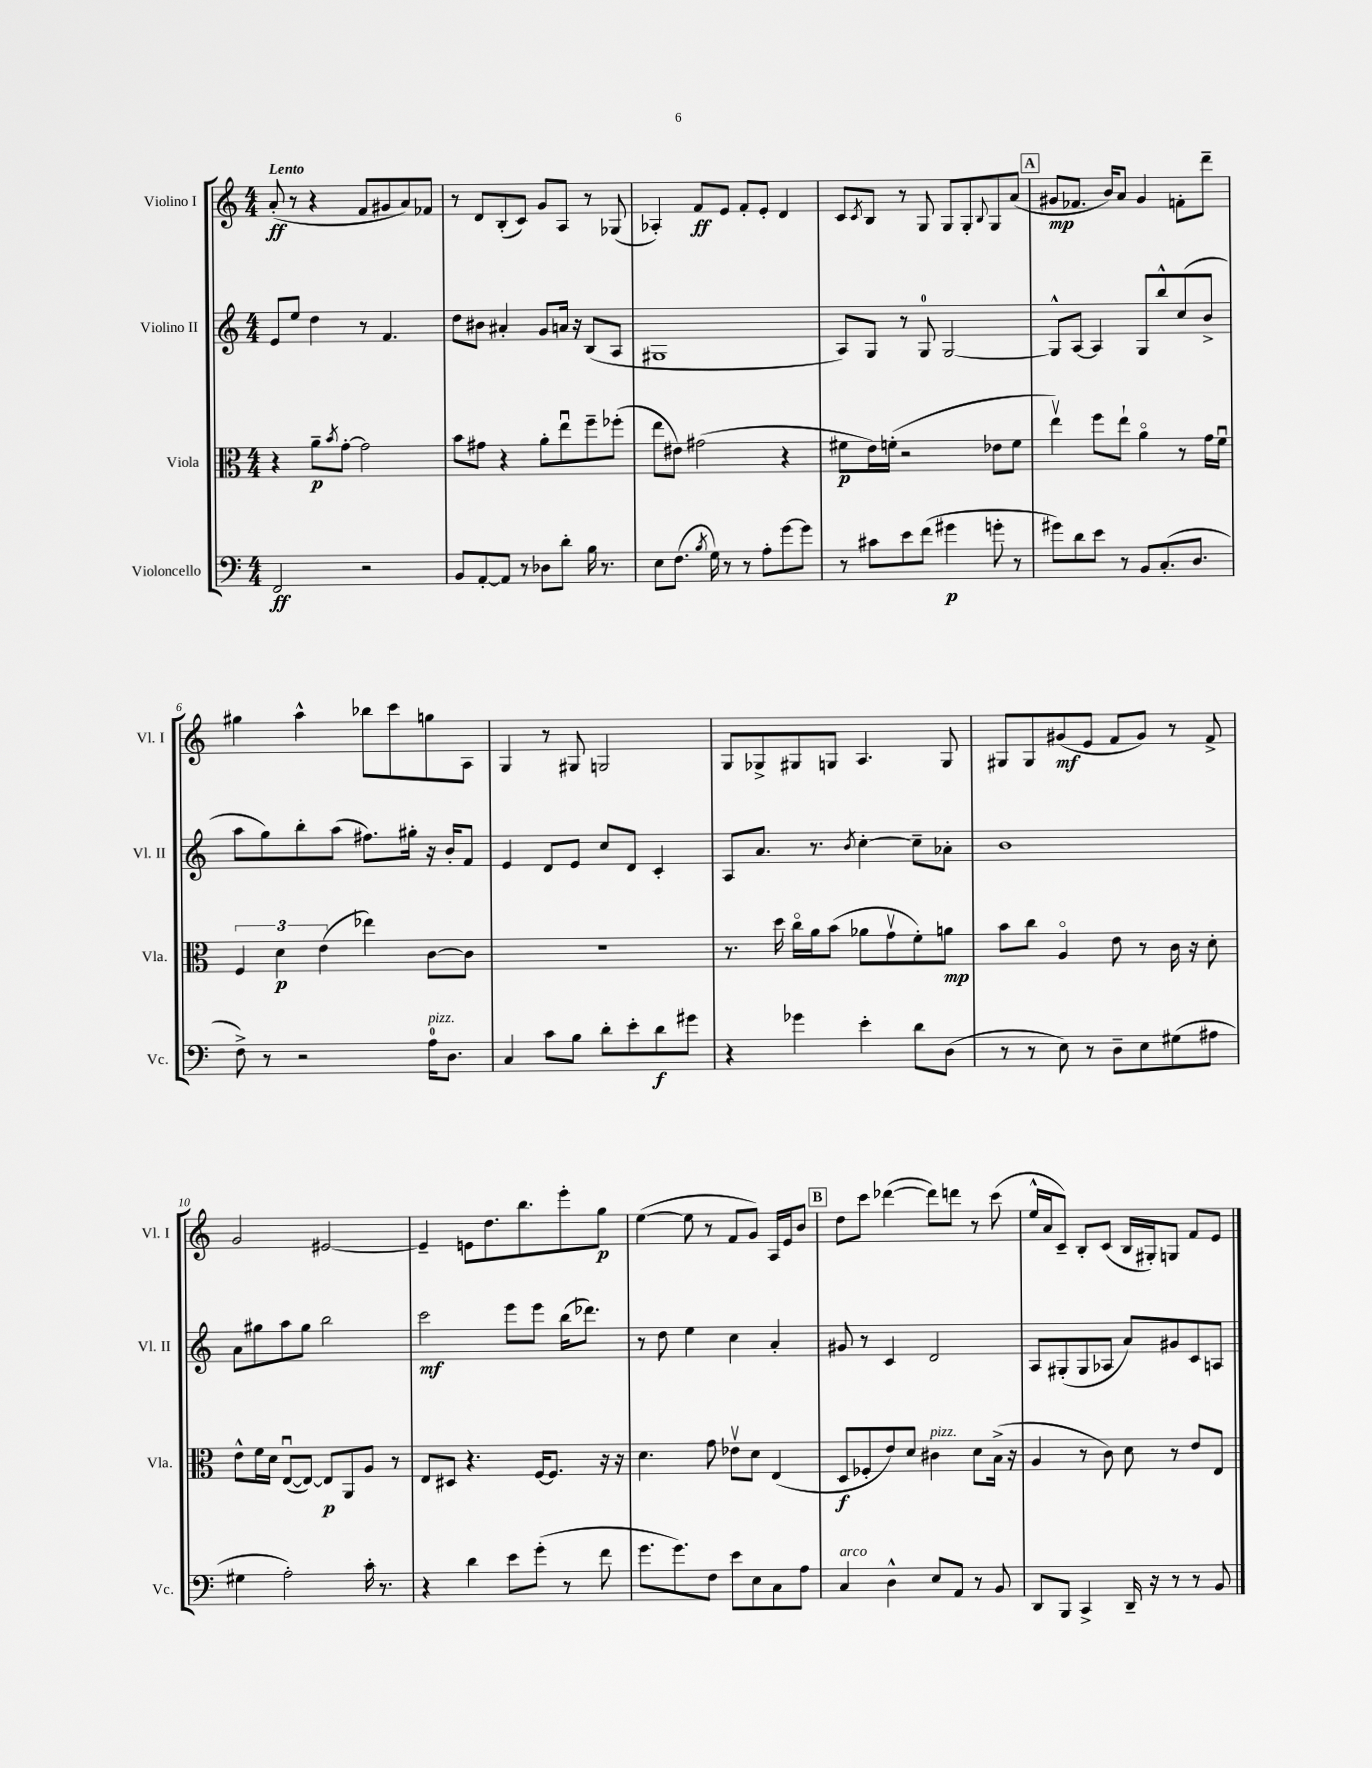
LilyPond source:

<<
\new StaffGroup <<
\new Staff = "s0" \with { instrumentName = "Violino I" shortInstrumentName = "Vl. I" } {
    \clef treble \key c \major \numericTimeSignature \time 4/4 \tempo "Lento"
    a'8-.\ff( r8 r4 f'8 gis'8 a'8) fes'8 |
    r8 d'8 b8-.( c'8) g'8 a8 r8 ges8( |
    aes4-.) f'8\ff e'8 f'8-. e'8-. d'4 |
    c'8 \acciaccatura { c'8 } b8 r8 g8 g8 g8-. \appoggiatura { b8 } g8 a'8( |
    \mark \markup { \box "A" } gis'8\mp fes'8. b'16) a'8 gis'4 f'8-. d'''8-- |
    gis''4 a''4-^ bes''8 c'''8 g''8 a8 |
    g4 r8 gis8 g2 |
    g8 ges8-> gis8 g8 a4. g8 |
    gis8 gis8 gis'8\mf( e'8 f'8 gis'8) r8 f'8-> |
    g'2 eis'2~ |
    eis'4-- e'8 d''8. b''8. e'''8-. g''8\p |
    e''4~( e''8 r8 f'8 g'8) a16 e'16 b'8 |
    \mark \markup { \box "B" } d''8 c'''8 des'''4~( des'''8) d'''8 r8 c'''8( |
    e''16-^ a'16 c'8--) b8-. c'8( b16 gis16-.) g8 f'8 e'8 \bar "|." |
}
\new Staff = "s1" \with { instrumentName = "Violino II" shortInstrumentName = "Vl. II" } {
    \clef treble \key c \major \numericTimeSignature \time 4/4
    e'8 e''8 d''4 r8 f'4. |
    d''8 bis'8 ais'4-. g'8 a'16 r16 b8( a8 |
    gis1 |
    a8) g8 r8 g8-0 g2~ |
    \mark \markup { \box "A" } g8-^ a8~ a4 g8 b''8-^ c''8( b'8-> |
    a''8 g''8) b''8-. a''8( fis''8.) gis''16-. r16 b'16-. f'8 |
    e'4 d'8 e'8 c''8 d'8 c'4-. |
    a8 a'8. r8. \acciaccatura { b'8 } c''4~-. c''8-- aes'8-. |
    b'1 |
    a'8 gis''8 a''8 gis''8 b''2 |
    c'''2\mf e'''8 e'''8 b''16( des'''8.) |
    r8 d''8 e''4 c''4 a'4-. |
    \mark \markup { \box "B" } gis'8 r8 c'4 d'2 |
    a8 gis8-.( gis8 aes8 a'8) gis'8 c'8 a8 \bar "|." |
}
\new Staff = "s2" \with { instrumentName = "Viola" shortInstrumentName = "Vla." } {
    \clef alto \key c \major \numericTimeSignature \time 4/4
    r4 a'8--\p \acciaccatura { b'8 } g'8~-. g'2 |
    b'8 gis'8 r4 a'8-. e''8\downbow f''8-- fes''8-.( |
    e''8 eis'8) gis'2( r4 |
    fis'8\p e'16) f'16-.( r2 ees'8 f'8 |
    \mark \markup { \box "A" } e''4\upbow) f''8 e''8-! a'4\flageolet r8 g'16 f'16\downbow |
    \tuplet 3/2 { f4 d'4\p e'4( } ees''4) c'8~ c'8 |
    R1 |
    r8. d''16 c''16\flageolet a'16 b'8( aes'8 g'8\upbow f'8-.) a'8\mp |
    b'8 c''8 a4\flageolet e'8 r8 c'16 r16 d'8-. |
    e'8-^ f'16 d'16 e8~\downbow( e8~) e8\p a,8 a8 r8 |
    e8 dis8 r4. f16~ f8. r16 r16 |
    d'4. g'8 ees'8\upbow d'8 e4( |
    \mark \markup { \box "B" } d8\f fes8-. e'8) d'8 cis'4^\markup { \italic "pizz." } d'8 b16->( r16 |
    a4 r8 c'8) d'8 r8 e'8 e8 \bar "|." |
}
\new Staff = "s3" \with { instrumentName = "Violoncello" shortInstrumentName = "Vc." } {
    \clef bass \key c \major \numericTimeSignature \time 4/4
    f,2\ff r2 |
    b,8 a,8~-. a,8 r8 des8 d'8-. b16 r8. |
    e8 f8.( \acciaccatura { b8 } g16) r8 r8 a8-. g'8~ g'8 |
    r8 cis'8 e'8 f'8( gis'4\p g'8-. r8 |
    \mark \markup { \box "A" } gis'8) d'8 e'8 r8 b,8 c8.-.( d8. |
    f8->) r8 r2 a16-0^\markup { \italic "pizz." } d8. |
    c4 c'8 b8 d'8-. e'8-. d'8\f gis'8 |
    r4 ges'4 e'4-. d'8 d8( |
    r8 r8 e8) r8 d8-- e8 gis8( ais8 |
    gis4 a2-.) c'16-. r8. |
    r4 d'4 e'8 g'8-.( r8 f'8 |
    g'8. g'8.) f8 e'8 e8 c8 a8 |
    \mark \markup { \box "B" } c4^\markup { \italic "arco" } d4-^ e8 a,8 r8 b,8 |
    d,8 b,,8 c,4-> d,16-- r16 r8 r8 b,8 \bar "|." |
}
>>
>>
